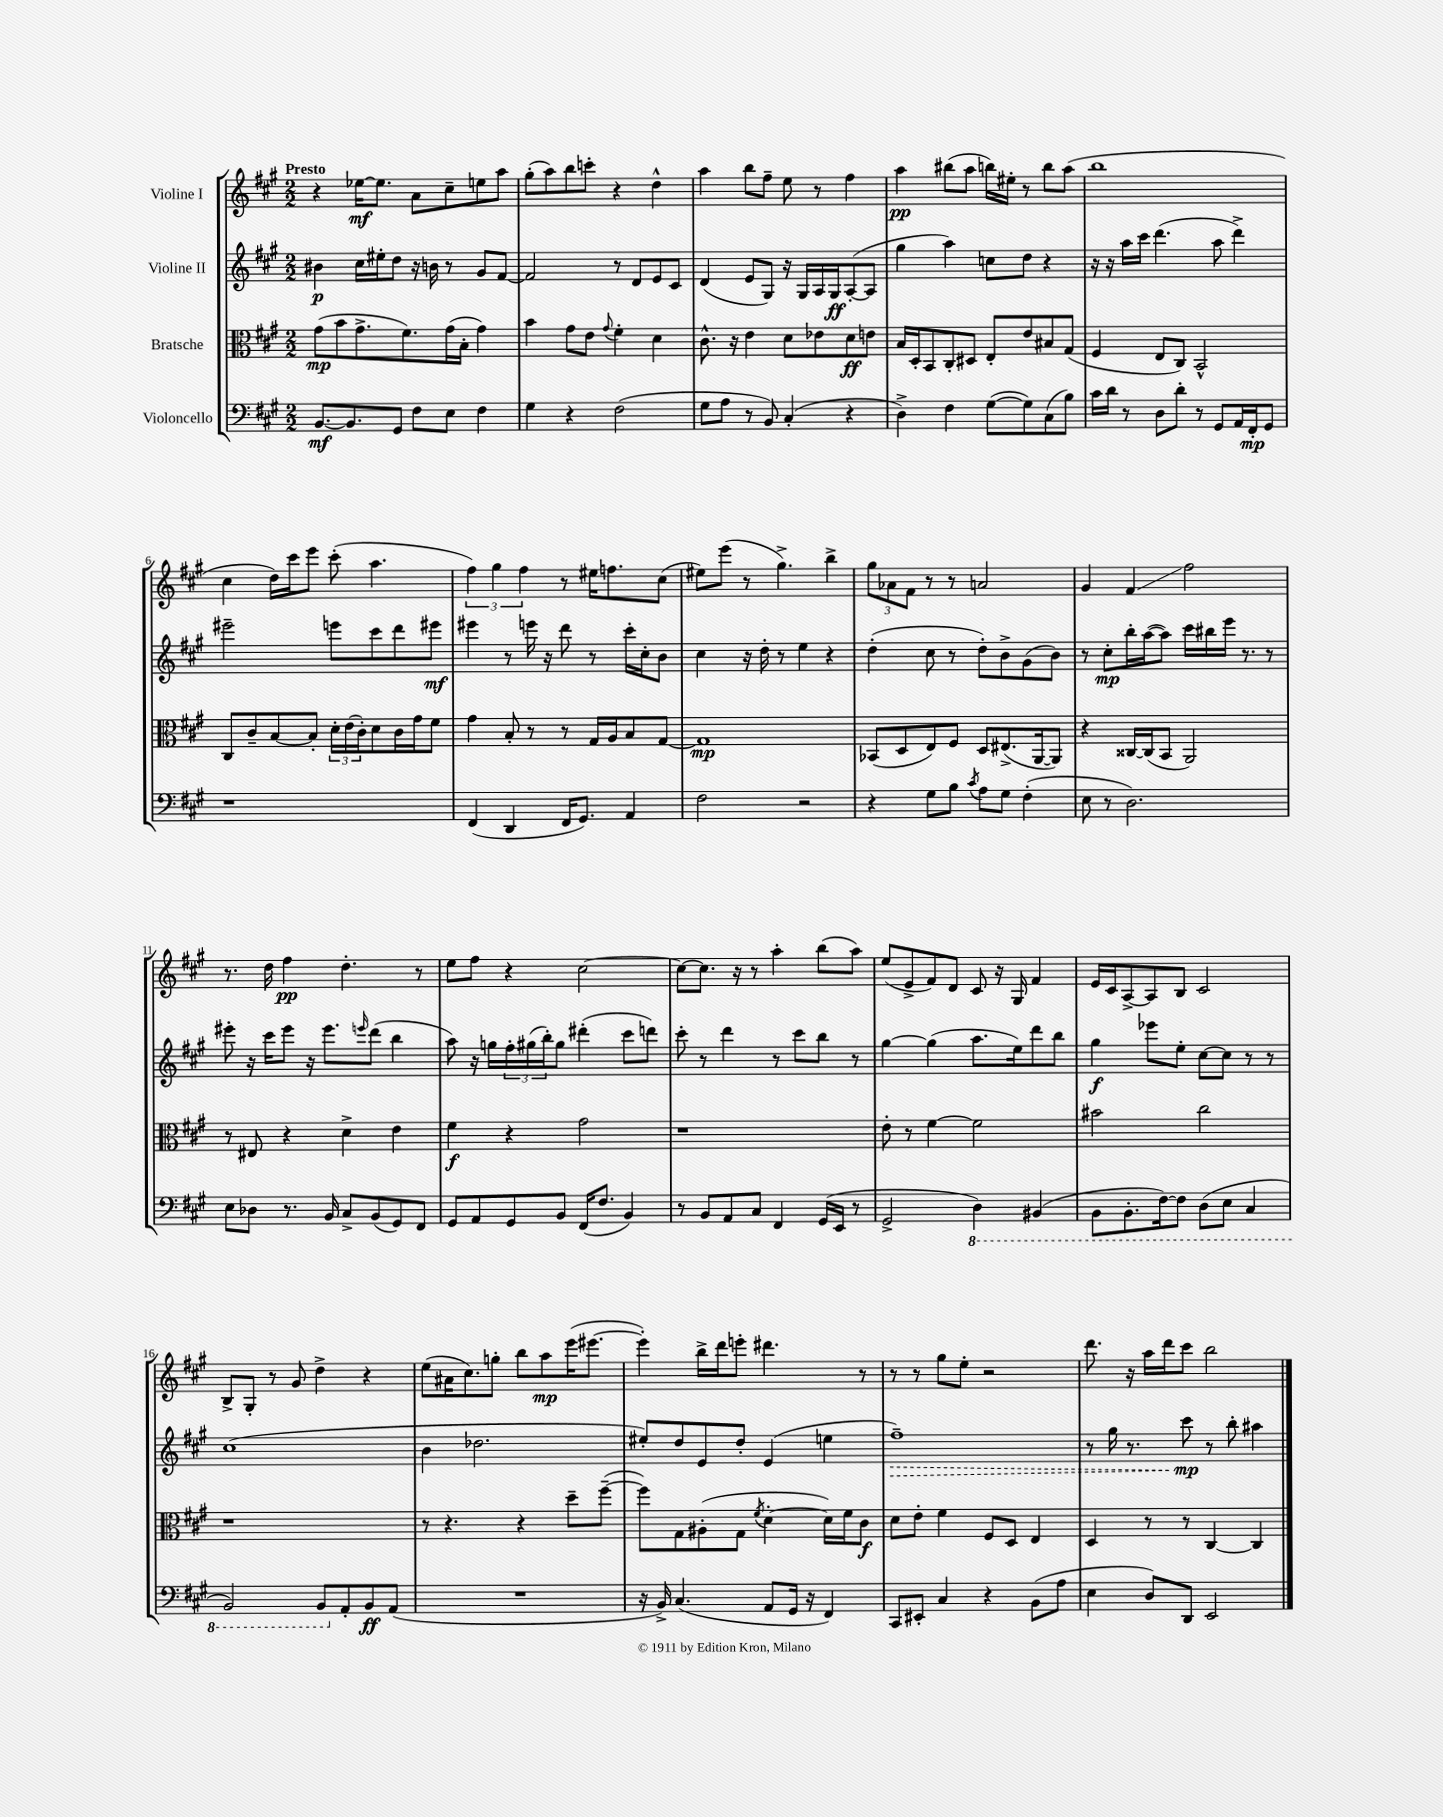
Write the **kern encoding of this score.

**kern	**kern	**kern	**kern
*staff4	*staff3	*staff2	*staff1
*clefF4	*clefC3	*clefG2	*clefG2
*k[f#c#g#]	*k[f#c#g#]	*k[f#c#g#]	*k[f#c#g#]
*M2/2	*M2/2	*M2/2	*M2/2
[8.BB/L	(8g#\L	4b#\	4r
.	8b\	.	.
8.BB/]	.	.	.
.	8.g#^\	16cc#\LL	[16ee-\LK
.	.	16ee#'\J	8.ee-\]J
8GG#/J	.	8dd\J	.
.	8.f#\)	.	.
8F#\L	.	16r	8a\L
.	.	16b\	.
8E\J	(16g#\L	8r	8cc#~\
.	16B'\JJ	.	.
4F#\	4g#\)	8g#/L	8ee\
.	.	[8f#/J	8aa\J
=	=	=	=
4G#\	4b\	2f#/]	(8gg#'\L
.	.	.	8aa\)
4r	8g#\L	.	8bb\
.	8e\J	.	8ccc'\J
.	8qqg#/	.	.
(2F#\	4f#'\	8r	4r
.	.	8d/L	.
.	4d\	8e/	4dd^^\
.	.	8c#/J	.
=	=	=	=
8G#\L	8.c#^^\	(4d/	4aa\
8A\J	.	.	.
.	16r	.	.
8r	4e\	8e/L	8bb\L
8BB/)	.	8G#/J)	8ff#~\J
(4C#'/	8d\L	16r	8ee\
.	.	16G#/LL	.
.	8e-\	16A/	8r
.	.	16G#/J	.
4r	8d\	([8A'/	4ff#\
.	8e\J	8A/]J	.
=	=	=	=
4D^\)	16B/LL	4gg#\	4aa\
.	16D'/J	.	.
.	8BB/	.	.
4F#\	8C#'/	4aa\)	(8bb#\L
.	8D#/J	.	8aa\J
([8G#\L	8E'/L	8cc\L	16bb\LL)
.	.	.	16ee#'\JJ
8G#\])	8e/	8dd\J	8r
(8C#\	8B#/	4r	8bb\L
8B\J)	(8G#/J	.	(8aa\J
=	=	=	=
16c#\LL	4F#/	16r	1bb
16d\JJ	.	16r	.
8r	.	16aa\LL	.
.	.	16ccc#\JJ	.
8D\L	8E/L	(4.ddd\	.
8d'\J	8C#/J)	.	.
8r	2BB^^/	.	.
8GG#/L	.	8aa\	.
16AA/L	.	4ddd^\)	.
16FF#'/J	.	.	.
8GG#/J	.	.	.
=	=	=	=
1r	8C#/L	2eee#~\	4cc#\
.	8c#~/	.	.
.	[8B/	.	16dd\LL)
.	.	.	16ccc#\J
.	8B'/]J	.	8eee\J
.	24d'\LL	8eee\L	(8ccc#'\
.	(24e\	.	.
.	24c#'\J)	.	.
.	8d\	8ccc#\	4.aa\
.	16c#\L	8ddd\	.
.	16g#\J	.	.
.	8f#\J	8eee#\J	.
=	=	=	=
(4FF#/	4g#\	4eee#\	6ff#\)
.	.	.	6gg#\
4DD/	8B'/	8r	.
.	.	.	6ff#\
.	8r	16eee\	.
.	.	16r	.
16FF#/LK	8r	8ddd\	8r
8.GG#/J)	.	.	.
.	16G#/LL	8r	16ee#\LK
.	16A/J	.	8.ff\
4AA/	8B/	16ccc#'\LL	.
.	.	16cc#'\J	.
.	[8G#/J	8b\J	(8cc#\J
=	=	=	=
2F#\	1G#]	4cc#\	8ee#\L)
.	.	.	(8eee\J
.	.	16r	8r
.	.	16dd'\	.
.	.	8r	4.gg#^\)
2r	.	4ee\	.
.	.	4r	4bb^\
=	=	=	=
4r	(8BB-/L	(4dd'\	12gg#\L
.	.	.	12a-\
.	8D/	.	.
.	.	.	12f#\J
8G#\L	8E/)	8cc#\	8r
8B\J	8F#/J	8r	8r
8qc#/	.	.	.
8A\L	8D/L	8dd'\L)	2a/
8G#\J	(8.E#^/	8b^\	.
(4F#'\	.	(8g#\	.
.	[16AA/k	.	.
.	8AA/]J)	8b\J)	.
=	=	=	=
8E\	4r	8r	4g#/
8r	.	8cc#'\L	.
2.D\)	[16C##/LL	16bb'\L	4f#/
.	(16C##/]J	([16aa\J	.
.	8BB/J	8aa\]J)	.
.	2AA/)	16ccc#\LL	2ff#\
.	.	16bb#\	.
.	.	16eee\JJ	.
.	.	8.r	.
.	.	8r	.
=	=	=	=
8E\L	8r	8eee#'\	8.r
8D-\J	8E#/	16r	.
.	.	16ccc#\LK	16dd\
8.r	4r	8eee#\J	4ff#\
.	.	16r	.
16BB/	.	8.eee#\L	.
8C#^/L	4d^\	.	4.dd'\
.	.	16qqeee/	.
(8BB/	.	(8ddd\J	.
8GG#/)	4e\	4bb\	.
8FF#/J	.	.	8r
=	=	=	=
8GG#/L	4f#\	8aa\)	8ee\L
8AA/	.	16r	8ff#\J
.	.	16gg\LL	.
8GG#/	4r	24ff#'\	4r
.	.	(24gg#\	.
.	.	24bb'\J)	.
8BB/J	.	8gg#\J	.
(16FF#/LK	2g#\	(4ddd#'\	[2cc#\
8.F#/J	.	.	.
4BB/)	.	8ccc#\L	.
.	.	8ddd\J)	.
=	=	=	=
8r	1r	8ccc#'\	8cc#\_L
8BB/L	.	8r	8.cc#\]J
8AA/	.	4ddd\	.
.	.	.	16r
8C#/J	.	.	8r
4FF#/	.	8r	4aa'\
.	.	8ccc#\L	.
(16GG#/LL	.	8bb\J	(8bb\L
16EE/JJ	.	.	.
8r	.	8r	8aa\J)
=	=	=	=
2GG#^/	8e'\	[4gg#\	(8ee/L
.	8r	.	8e^/
.	[4f#\	(4gg#\]	8f#/)
.	.	.	8d/J
4DD\)	2f#\]	8.aa\L	8c#/
.	.	.	16r
.	.	16ee\k)	16G#/
(4BBB#/	.	8ddd\	4f#/
.	.	8bb\J	.
=	=	=	=
8BBB\L	2b#\	4gg#\	16e/LL
.	.	.	16c#/J
8.BBB'\	.	.	[8A^/
.	.	8eee-\L	8A/]
[16FF#\k)	.	.	.
8FF#\]J	.	8ee'\J	8B/J
(8DD\L	2cc#\	[8cc#\L	2c#/
8EE\J	.	8cc#\]J	.
4CC#/	.	8r	.
.	.	8r	.
=	=	=	=
2BBB/)	1r	(1cc#	8B^/L
.	.	.	8G#'/J
.	.	.	8r
.	.	.	8g#/
8BBB/L	.	.	4dd^\
8AA'/	.	.	.
8BB/	.	.	4r
(8AA/J	.	.	.
=	=	=	=
1r	8r	4b\	(8ee\L
.	4.r	.	16a#\K
.	.	.	8.cc#\)
.	.	2.dd-\	.
.	.	.	8gg'\J
.	4r	.	8bb\L
.	.	.	8aa\
.	8dd~\L	.	(16eee\K
.	.	.	[8.eee#\J
.	([8ff#~\J	.	.
=	=	=	=
16r	8ff#\]L)	8ee#'/L)	4eee#'\])
16BB^/)	.	.	.
(4.C#/	8G#\	8dd/	.
.	(8A#'\	8e/	16bb^\LL
.	.	.	16ddd\J
.	8G#\J	8dd'/J	8eee'\J
.	8qf#/	.	.
8AA/L	[4d'\	(4e/	4.ddd#\
16GG#/Jk	.	.	.
16r	.	.	.
4FF#/)	16d\]LL)	4ee\	.
.	16f#\J	.	.
.	8c#\J	.	8r
=	=	=	=
8CC#/L	8d\L	1ff#~)	8r
8EE#'/J	8e'\J	.	8r
4C#/	4f#\	.	8gg#\L
.	.	.	8ee'\J
4r	8F#/L	.	2r
.	8D/J	.	.
(8BB\L	4E/	.	.
8A\J	.	.	.
=	=	=	=
4E\	4D/	8r	8.ddd\
.	.	16gg#\	.
.	.	8.r	16r
8D/L)	8r	.	16aa\LL
.	.	.	16ddd\J
8DD/J	8r	8ccc#\	8ccc#\J
2EE/	[4C#/	8r	2bb\
.	.	8bb'\	.
.	4C#/]	4aa#\	.
==	==	==	==
*-	*-	*-	*-
